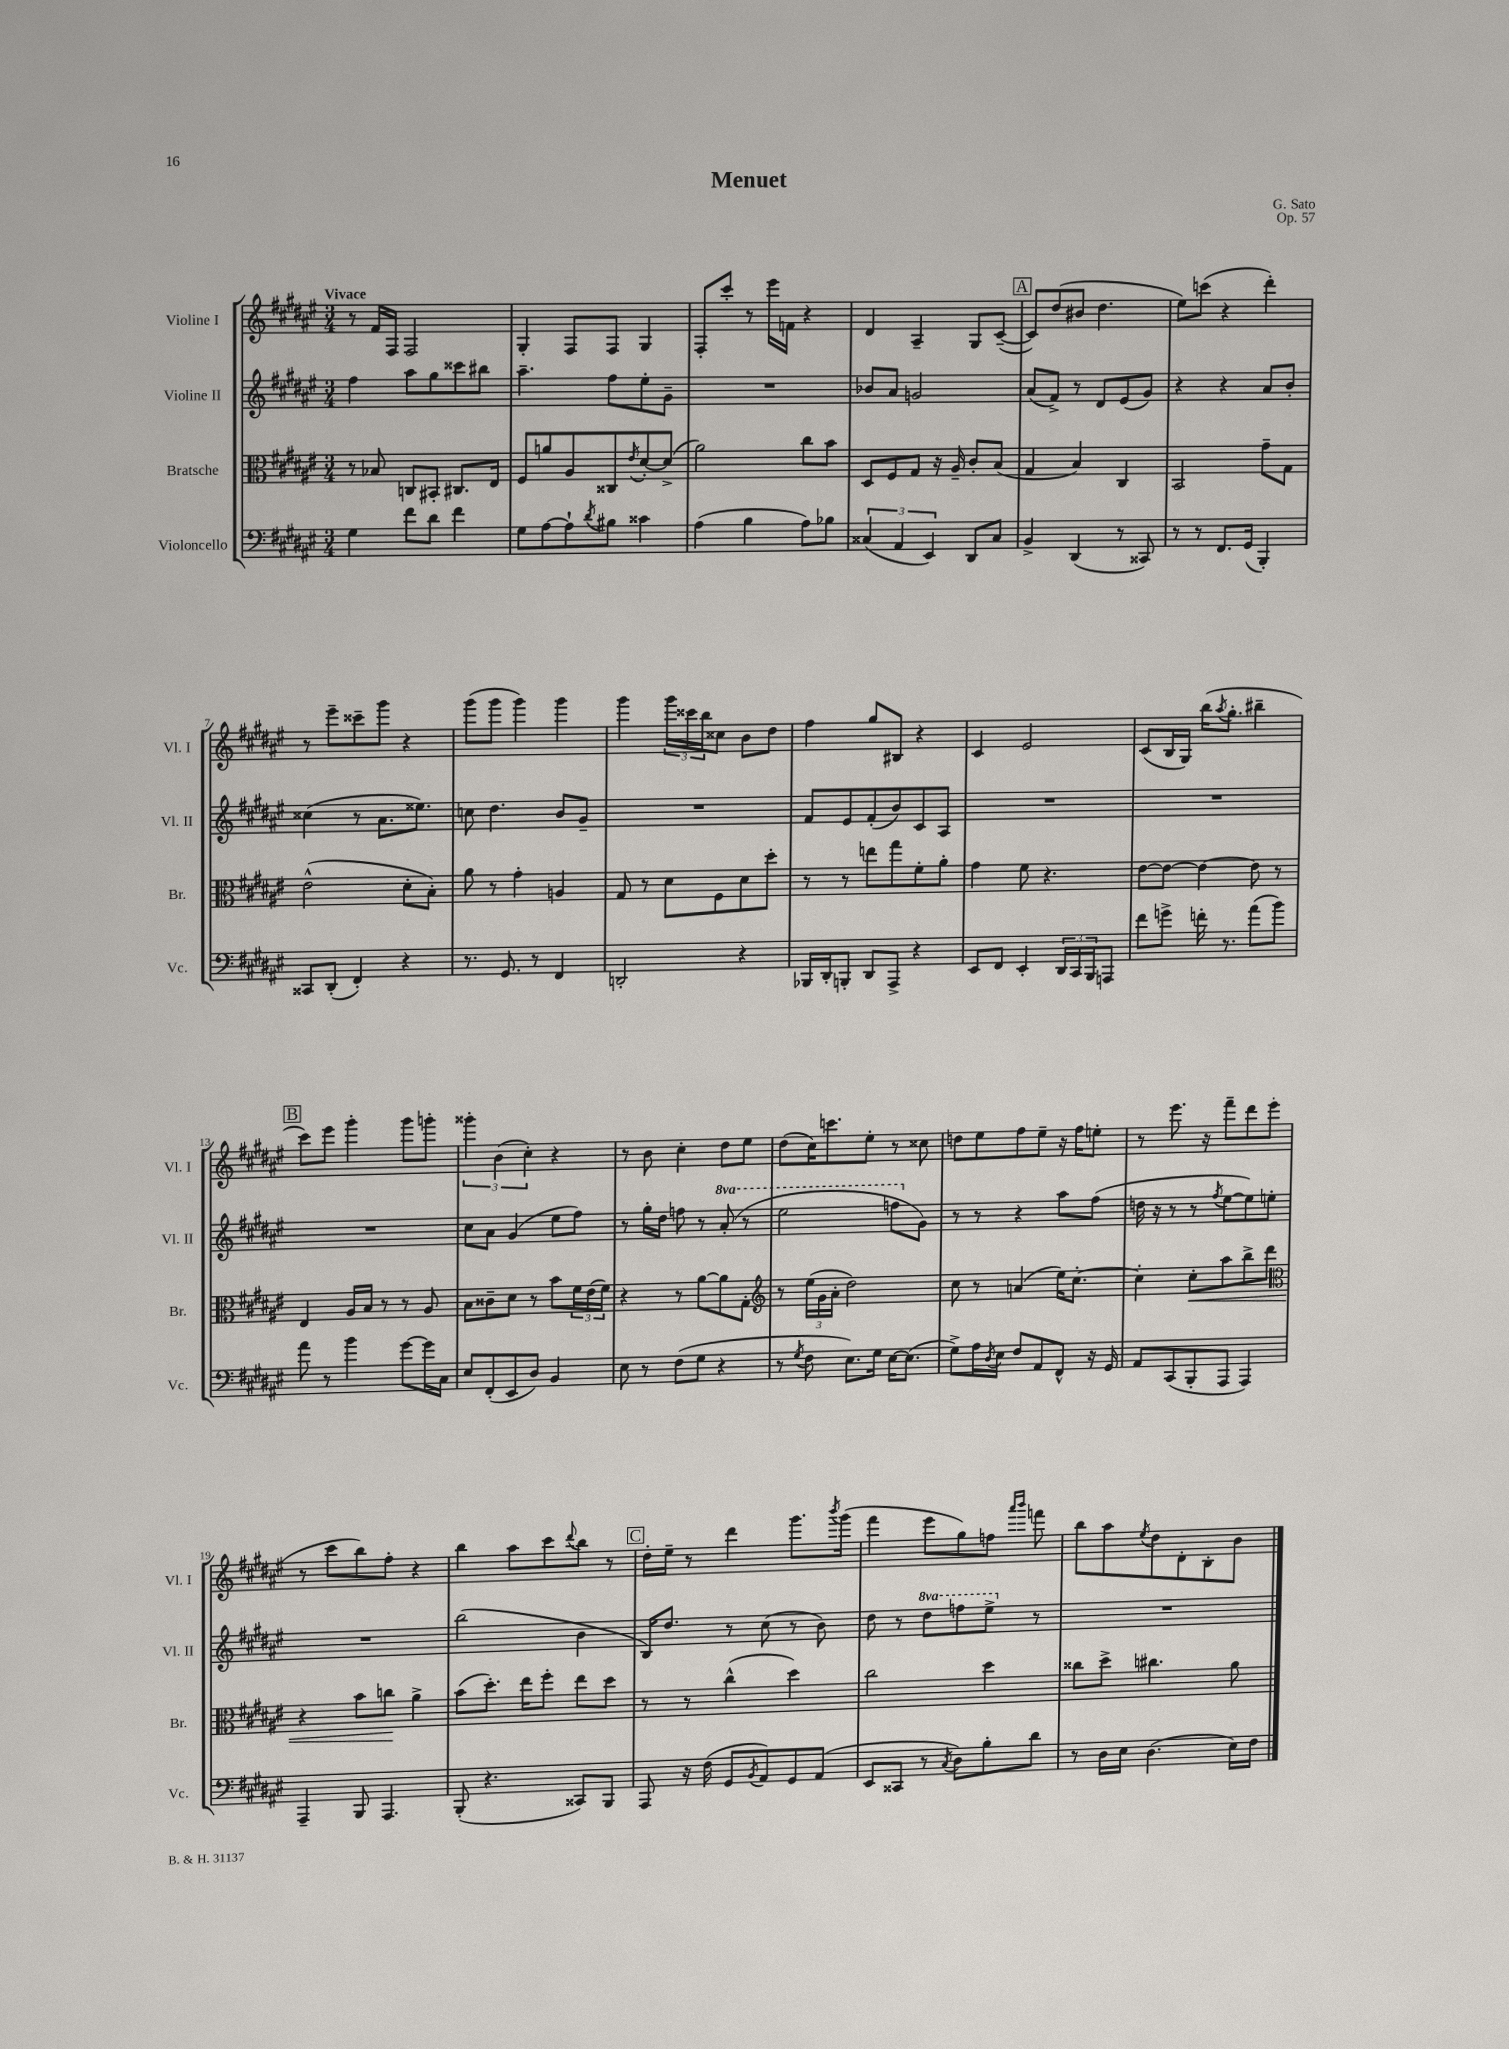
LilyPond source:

\header { title = "Menuet" composer = "G. Sato" opus = "Op. 57" }
<<
\new StaffGroup <<
\new Staff = "s0" \with { instrumentName = "Violine I" shortInstrumentName = "Vl. I" } {
    \clef treble \key fis \major \numericTimeSignature \time 3/4 \tempo "Vivace"
    r8 fis'16 fis16 fis2 |
    gis4-. fis8 fis8 gis4 |
    fis8-. cis'''8-. r8 eis'''16 f'16 r4 |
    dis'4 ais4-- gis8 cis'8~--( |
    \mark \markup { \box "A" } cis'8) dis''8( bis'8 dis''4. |
    eis''8) c'''8( r4 dis'''4-.) |
    r8 eis'''8-- cisis'''8-- gis'''8 r4 |
    gis'''8( gis'''8 gis'''4) gis'''4 |
    gis'''4 \tuplet 3/2 { gis'''16 cisis'''16 b''16 } cisis''8 b'8 dis''8 |
    fis''4 gis''8 bis8 r4 |
    cis'4 eis'2 |
    cis'8( b16 gis16) b''16( \acciaccatura { ais''8 } gis''8.-. bis''4-- |
    \mark \markup { \box "B" } cis'''8) eis'''8 gis'''4-. gis'''8 g'''8-. |
    \tuplet 3/2 { gisis'''4-. b'4( cis''4-.) } r4 |
    r8 b'8 cis''4-. dis''8 eis''8 |
    dis''8( cis''16) c'''8. eis''8-. r8 cisis''8 |
    d''8 eis''8 fis''8 eis''8-- r16 fis''16 e''8-. |
    r8 eis'''8. r16 fis'''8-- dis'''8 eis'''8( |
    r8 cis'''8 b''8) fis''8-. r4 |
    b''4 ais''8 cis'''8 \appoggiatura { dis'''8 } b''8 r8 |
    \mark \markup { \box "C" } dis''16-. eis''16-- r8 dis'''4 gis'''8. \acciaccatura { b'''8 } gis'''16( |
    fis'''4 eis'''8 gis''8) f''8 \grace { ais'''16 b'''16 } f'''8 |
    b''8 ais''8 \acciaccatura { eis''8 } dis''8 dis'8-. b8-. b'8 \bar "|." |
}
\new Staff = "s1" \with { instrumentName = "Violine II" shortInstrumentName = "Vl. II" } {
    \clef treble \key fis \major \numericTimeSignature \time 3/4 \set Staff.ottavationMarkups = #ottavation-simple-ordinals
    fis''4 ais''8 gis''8 cisis'''8 bis''8 |
    ais''4.-- fis''8 eis''8-. gis'8-- |
    R2. |
    bes'8 ais'8 g'2 |
    \mark \markup { \box "A" } ais'8( fis'8->) r8 dis'8 eis'8( gis'8) |
    r4 r4 ais'8 b'8-. |
    cisis''4( r8 ais'8. eisis''8.) |
    c''8 dis''4. b'8 gis'8-- |
    R2. |
    fis'8 eis'8 fis'8-.( b'8) cis'8 ais8 |
    R2. |
    R2. |
    \mark \markup { \box "B" } R2. |
    cis''8 ais'8 gis'4( eis''8 fis''8) |
    r8 gis''16-. dis''16 f''8 r8 \ottava #1 ais''8-.( r8 |
    eis'''2 f'''8 \ottava #0 gis'8) |
    r8 r8 r4 ais''8 fis''8( |
    d''16 r16 r8 r8 \acciaccatura { fis''8 } eis''8~ eis''8) e''8-. |
    R2. |
    b''2( b'4 |
    \mark \markup { \box "C" } b16) dis''8. r8 cis''8( r8 b'8) |
    dis''8 r8 \ottava #1 dis'''8 f'''8 eis'''8-> \ottava #0 r8 |
    R2. \bar "|." |
}
\new Staff = "s2" \with { instrumentName = "Bratsche" shortInstrumentName = "Br." } {
    \clef alto \key fis \major \numericTimeSignature \time 3/4
    r8 bes8 c8 bis,8-. cis8. eis16 |
    fis8 a'8 ais8 cisis8 \acciaccatura { eis'8 } dis'8~-. dis'8->( |
    ais'2) cis''8 b'8 |
    dis8 fis8 gis8 r16 ais16-- cis'8-. b8( |
    \mark \markup { \box "A" } gis4 b4) cis4 |
    b,2 gis'8-- gis8 |
    eis'2-^( dis'8-. b8-.) |
    ais'8 r8 gis'4-. a4 |
    gis8 r8 dis'8 fis8 dis'8 dis''8-. |
    r8 r8 e''8 gis''8 fis'8-. ais'8-. |
    gis'4 fis'8 r4. |
    eis'8~ eis'8~ eis'4~ eis'8 r8 |
    \mark \markup { \box "B" } eis4 ais16 b16 r8 r8 ais8 |
    b8 cisis'8-- dis'8 r8 b'8 \tuplet 3/2 { fis'16 eis'16( fis'16) } |
    r4 r8 ais'8~ ais'8 gis8-. |
    \clef treble r8 \tuplet 3/2 { eis''16( gis'16 ais'16-. } dis''2) |
    cis''8 r8 a'4( eis''16) cis''8.~-. |
    cis''4-. cis''8-.\< ais''8 b''8-> dis'''8 |
    \clef alto r4 b'8 c''8\! ais'4-> |
    b'8( dis''8.-.) eis''16 fis''8-. eis''8 dis''8 |
    \mark \markup { \box "C" } r8 r8 cis''4-^( dis''4) |
    cis''2 dis''4 |
    cisis''8 dis''8-> cis''4. ais'8 \bar "|." |
}
\new Staff = "s3" \with { instrumentName = "Violoncello" shortInstrumentName = "Vc." } {
    \clef bass \key fis \major \numericTimeSignature \time 3/4
    gis4 fis'8 dis'8 fis'4 |
    gis8 ais8~ ais8-! \acciaccatura { dis'8 } bis8 cisis'4 |
    ais4( b4 ais8) bes8 |
    \tuplet 3/2 { cisis4( ais,4 eis,4) } dis,8 cisis8 |
    \mark \markup { \box "A" } b,4-> dis,4( r8 cisis,8) |
    r8 r8 fis,8. gis,16( b,,4-.) |
    cisis,8 dis,8-.( fis,4-.) r4 |
    r8. gis,8. r8 fis,4 |
    d,2-. r4 |
    bes,,16 dis,16-. b,,8-. dis,8 ais,,8-> r4 |
    eis,8 fis,8 eis,4-. \tuplet 3/2 { dis,16 cis,16 b,,16 } a,,8 |
    fis'8 g'8-> f'16-. r8. ais'8( b'8) |
    \mark \markup { \box "B" } ais'8 r8 b'4 gis'8~ gis'16 cis16 |
    eis8 fis,8-.( eis,8 dis8) b,4 |
    eis8 r8 fis8( gis8 r4 |
    r8 \acciaccatura { gis8 } fis8 eis8.) gis16 eis16~ eis8.( |
    gis8->) ais16 \acciaccatura { dis8 } eis16 fis8 ais,8 fis,8-^ r16 gis,16 |
    ais,8 cis,8( b,,8-. ais,,8 ais,,4) |
    ais,,4-- b,,8 ais,,4. |
    b,,8-.( r4. cisis,8) b,,8 |
    \mark \markup { \box "C" } ais,,8 r16 fis16( gis,8 \acciaccatura { b,8 } ais,8) gis,8 ais,8( |
    eis,8 cisis,8 r8 \acciaccatura { cis8 } dis8) b8-. dis'8 |
    r8 dis16 eis16 dis4.( eis16) fis16 \bar "|." |
}
>>
>>
